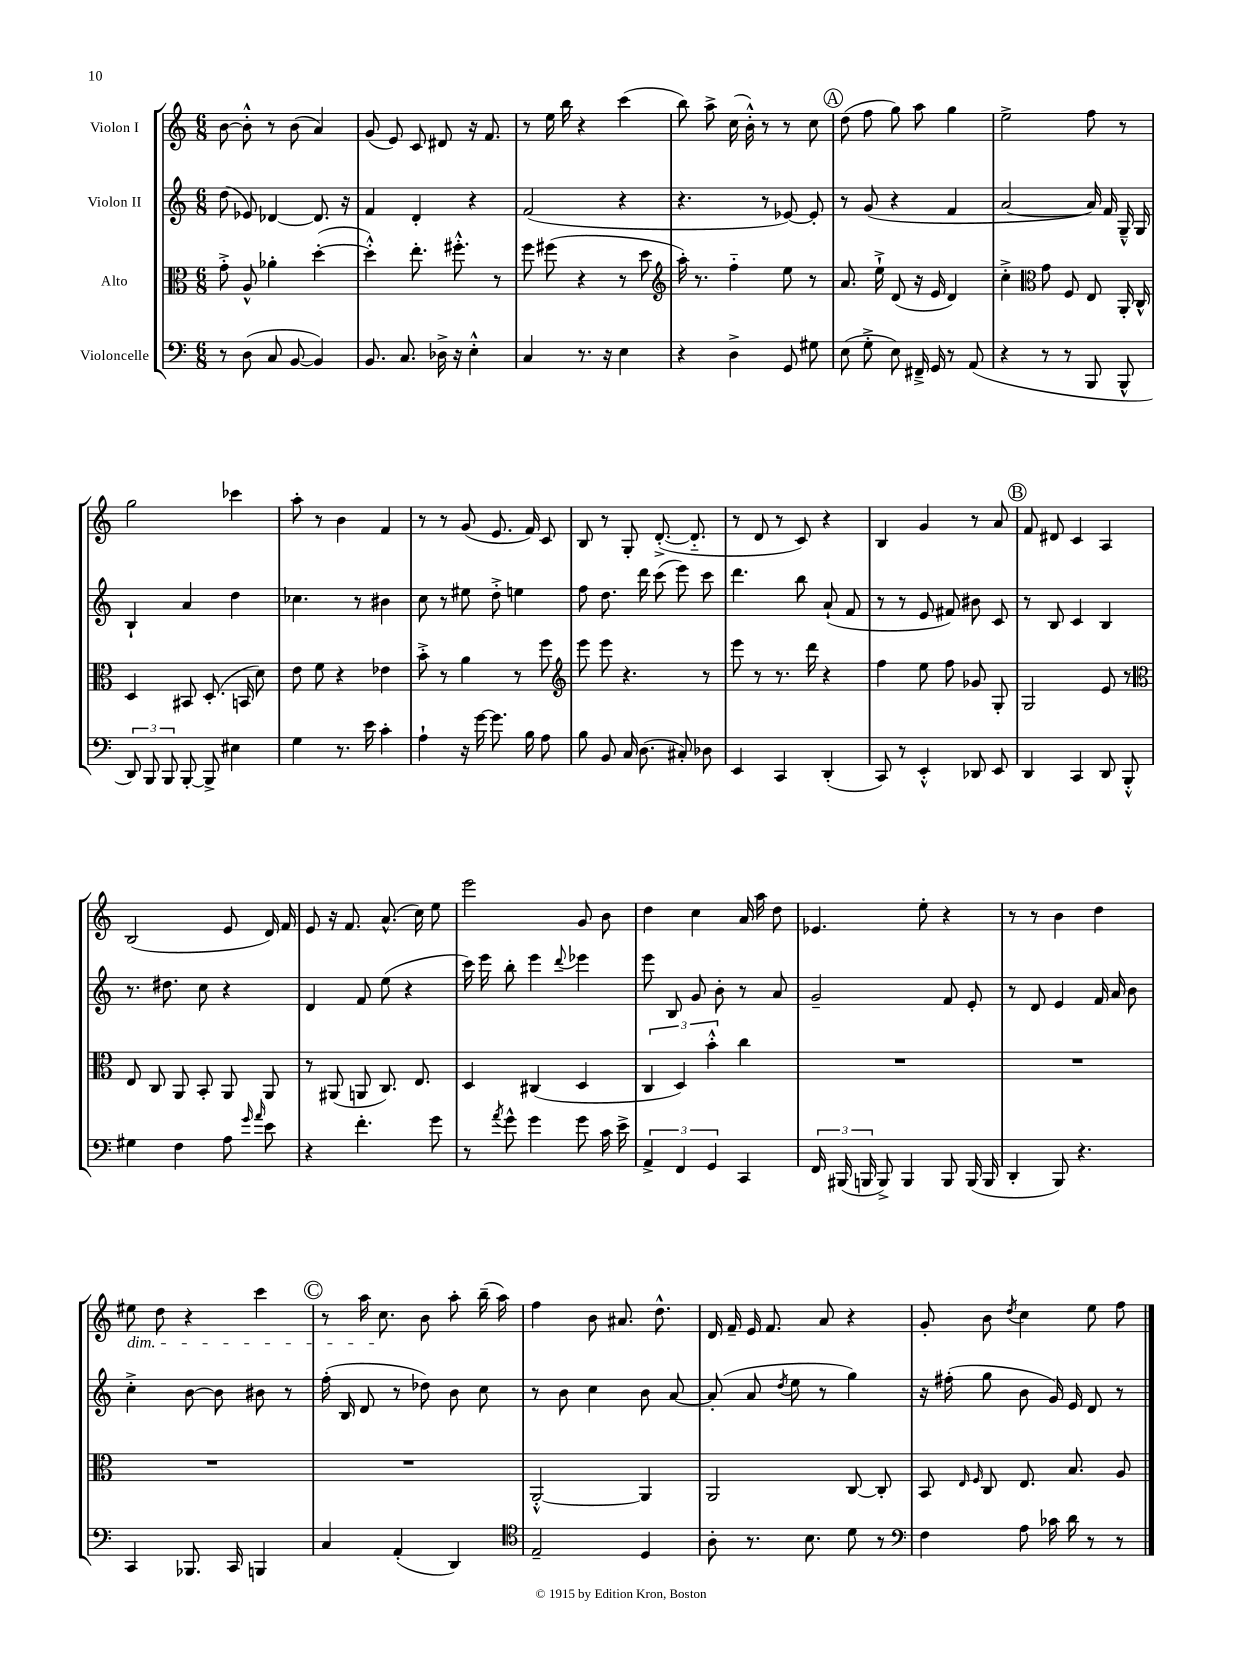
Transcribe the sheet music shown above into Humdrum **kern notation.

**kern	**kern	**kern	**kern
*staff4	*staff3	*staff2	*staff1
*clefF4	*clefC3	*clefG2	*clefG2
*k[]	*k[]	*k[]	*k[]
*M6/8	*M6/8	*M6/8	*M6/8
8r	8g'^	(8dd	[8b
(8D	8A^^	8e-)	8b'^^]
8C	4a-'	[4d-	8r
[8BB	.	.	(8b
4BB])	([4dd'	8.d-]	4a)
.	.	16r	.
=	=	=	=
8.BB	4dd'^^])	4f	(8g
.	.	.	8e)
8.C	.	.	.
.	8.ee'	4d'	8c
16D-^	.	.	8d#
16r	8.ff#'^^	.	.
4E'^^	.	4r	16r
.	.	.	8.f
.	8r	.	.
=	=	=	=
4C	8ff	(2f	8r
.	(8ff#	.	16ee
.	.	.	16bb
8.r	4r	.	4r
16r	.	.	.
4E	8r	4r	(4ccc
.	8dd	.	.
=	=	=	=
*	*clefG2	*	*
4r	16aa')	4.r	8bb)
.	8.r	.	.
.	.	.	8aa^
4D^	4ff'~	.	(16cc
.	.	.	16b'^^)
.	.	8r	8r
8GG	8ee	[8e-)	8r
8G#	8r	8e-']	8cc
=	=	=	=
(8E	8.a	8r	(8dd
8G'^	.	(8g	8ff
.	16ee`^	.	.
8E)	(8d	4r	8gg)
16FF#~^	16r	.	8aa
16GG	16e	.	.
8r	4d)	4f	4gg
(8AA	.	.	.
=	=	=	=
4r	4cc'^	[2a	2ee^
*	*clefC3	*	*
8r	8g	.	.
8r	8F	.	.
8BBB	8E	16a])	8ff
.	.	16f	.
8BBB^^	16AA'	16G~^^	8r
.	16C^^	16G	.
=	=	=	=
12DD)	4D	4B`	2gg
12BBB	.	.	.
12BBB	.	.	.
[8BBB'	8BB#	4a	.
8BBB^]	(8.D'	.	.
4E#	.	4dd	4ccc-
.	16BB	.	.
.	8d)	.	.
=	=	=	=
4G	8e	4.cc-	8aa'
.	8f	.	8r
8.r	4r	.	4b
.	.	8r	.
16e	.	.	.
4c'	4e-	4b#	4f
=	=	=	=
4A`	8b'^	8cc	8r
.	8r	8r	8r
16r	4a	8ee#	(8g
[16g	.	.	.
8.g]	.	8dd'^	8.e
.	8r	4ee	.
16B	.	.	16f)
8A	8ff	.	8c
=	=	=	=
*	*clefG2	*	*
8B	8eee	8ff	8B
8BB	8eee	8.dd	8r
16C	4.r	.	8G'
(8.D	.	16ddd	.
.	.	(8ccc	([8.d'^
8C#')	.	8eee)	.
.	.	.	8.d'~]
8D-	8r	8ccc	.
=	=	=	=
4EE	8eee	4.ddd	8r
.	8r	.	8d
4CC	8.r	.	8r
.	.	8bb	8c)
.	16ddd	.	.
(4DD'	4r	(8a`	4r
.	.	8f	.
=	=	=	=
8CC)	4ff	8r	4B
8r	.	8r	.
4EE'^^	8ee	8e	4g
.	8ff	8f#)	.
8DD-	8g-	8b#	8r
8EE	8G'	8c	8a
=	=	=	=
4DD	2G	8r	8f
.	.	8B	8d#
4CC	.	4c	4c
8DD	8e	4B	4A
8BBB'^^	8r	.	.
=	=	=	=
*	*clefC3	*	*
4G#	8E	8.r	(2B
.	8C	.	.
.	.	8.dd#	.
4F	8AA	.	.
.	8BB'	8cc	.
8A	8AA	4r	8e
16qqg	.	.	.
16qqa	.	.	.
8e	8AA	.	16d)
.	.	.	16f
=	=	=	=
4r	8r	4d	8e
.	(8AA#	.	16r
.	.	.	8.f
4.f'	8AA	8f	.
.	8.C)	(8ee	(8.a^^
.	.	4r	.
.	8.E	.	16cc)
8g	.	.	8ee
=	=	=	=
8r	4D	16ccc)	2eee
.	.	16eee	.
8qa	.	.	.
8g^^	.	8bb'	.
4g	(4C#	4eee	.
.	.	8qqddd	.
8g	4D	4eee-	8g
16c	.	.	8b
16e^	.	.	.
=	=	=	=
6AA^	6C	8eee	4dd
.	.	8B	.
6FF	6D)	.	.
.	.	8g	4cc
6GG	6b'^^	.	.
.	.	8b'	.
4CC	4cc	8r	16a
.	.	.	16aa
.	.	8a	8dd
=	=	=	=
24FF	2.r	2g~	4.e-
(24BBB#	.	.	.
24BBB	.	.	.
8BBB^)	.	.	.
4BBB	.	.	.
.	.	.	8ee'
8BBB	.	8f	4r
(16BBB	.	8e'	.
16BBB	.	.	.
=	=	=	=
4DD'	2.r	8r	8r
.	.	8d	8r
8BBB)	.	4e	4b
4.r	.	.	.
.	.	16f	4dd
.	.	16a	.
.	.	8b	.
=	=	=	=
4CC	2.r	4cc'^	8ee#
.	.	.	8dd
8.BBB-	.	[8b	4r
.	.	8b]	.
16CC	.	.	.
4BBB	.	8b#	4ccc
.	.	8r	.
=	=	=	=
4C	2.r	(16ff'	8r
.	.	16B	.
.	.	8d	16aa
.	.	.	8.cc
(4AA'	.	8r	.
.	.	8dd-)	8b
4DD)	.	8b	8aa'
.	.	8cc	(16bb~
.	.	.	16aa)
=	=	=	=
*clefC4	*	*	*
2E~	[2AA'^^	8r	4ff
.	.	8b	.
.	.	4cc	8b
.	.	.	8.a#
4D	4AA]	8b	.
.	.	.	8.dd^^
.	.	[8a	.
=	=	=	=
8A'	2AA	(8a']	16d
.	.	.	16f~
8.r	.	8a	16e
.	.	.	8.f
.	.	8qdd	.
.	.	8ee	.
8.B	.	.	.
.	.	8r	8a
8d	[8C	4gg)	4r
8r	8C']	.	.
=	=	=	=
*clefF4	*	*	*
4F	8BB	16r	8g'
.	.	(16ff#'	.
.	16qqE	.	.
.	16qqF	.	.
.	8C	8gg	8b
.	.	.	8qdd
8A	8.E	8b	4cc
16c-	.	16g)	.
16d	8.B	16e	.
8r	.	8d	8ee
8r	8A	8r	8ff
==	==	==	==
*-	*-	*-	*-
